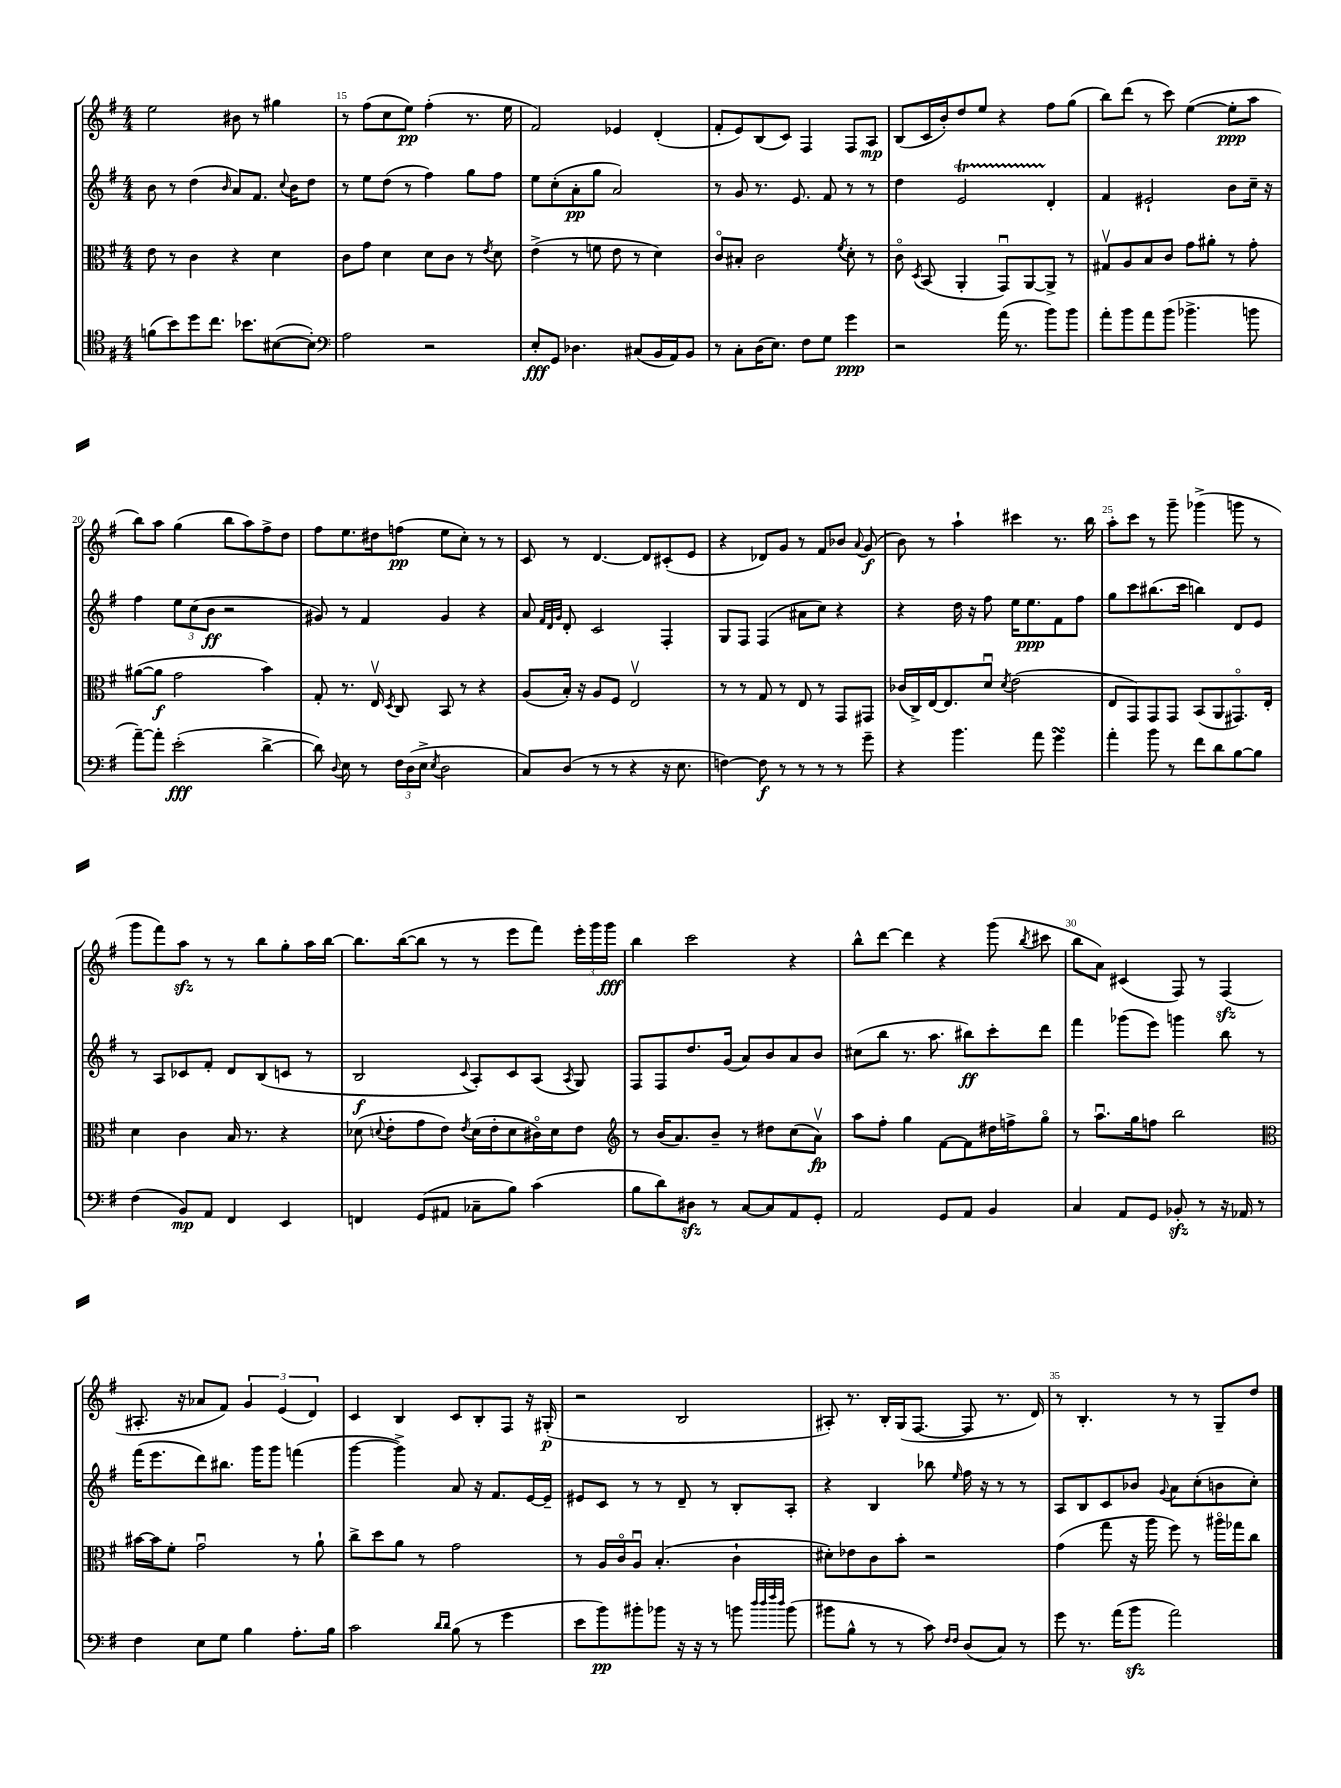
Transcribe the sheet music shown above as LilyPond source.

<<
\new StaffGroup <<
\new Staff = "s0" {
    \clef treble \key g \major \numericTimeSignature \time 4/4
    \autoBeamOff e''2 bis'8 r8 gis''4 |
    r8 fis''8[( c''8 e''8]\pp) fis''4-.( r8. e''16 |
    fis'2) ees'4 d'4-.( |
    fis'8[-. e'8) b8( c'8]) fis4 fis8[ a8]\mp |
    b8[( c'16 b'16-.) d''8 e''8] r4 fis''8[ g''8]( |
    b''8[) d'''8]( r8 c'''8) e''4~( e''8[-.\ppp a''8] |
    b''8[) a''8] g''4( b''8[ a''8) fis''8-> d''8] |
    fis''8[ e''8. dis''16 f''8]\pp( e''8[ c''8]-.) r8 r8 |
    c'8 r8 d'4.~ d'8[ cis'8-.( e'8] |
    r4 des'8[) g'8] r8 fis'8[ bes'8] \appoggiatura { a'8 } g'8\f( |
    b'8) r8 a''4-! cis'''4 r8. b''16 |
    a''8[-. c'''8] r8 g'''8-- ges'''4->( g'''8 r8 |
    g'''8[ fis'''8) a''8]\sfz r8 r8 b''8[ g''8-. a''16 b''16]~ |
    b''8.[ b''16~( b''8] r8 r8 e'''8[ fis'''8]) \tuplet 3/2 { e'''16[-. g'''16 g'''16]\fff } |
    b''4 c'''2 r4 |
    b''8[-^ d'''8]~ d'''4 r4 g'''8( \acciaccatura { b''8 } cis'''8 |
    b''8[ a'8]) cis'4( fis8) r8 fis4\sfz( |
    ais8.-. r16 aes'8[ fis'8]) \tuplet 3/2 { g'4 e'4( d'4) } |
    c'4 b4 c'8[ b8-. fis8] r16 gis16-.\p( |
    r2 b2 |
    ais8-.) r8. b16[-. g16( fis8.]~ fis8 r8. d'16) |
    r8 b4.-. r8 r8 g8[-- d''8] \bar "|." |
}
\new Staff = "s1" {
    \clef treble \key g \major \numericTimeSignature \time 4/4
    \autoBeamOff b'8 r8 d''4( \grace { b'16 } a'8[) fis'8.] \appoggiatura { c''8 } b'16[ d''8] |
    r8 e''8[ d''8]( r8 fis''4) g''8[ fis''8] |
    e''8[ c''8-.( a'8-.\pp g''8] a'2) |
    r8 g'8 r8. e'8. fis'8 r8 r8 |
    d''4 e'2\startTrillSpan d'4-.\stopTrillSpan |
    fis'4 eis'2-! b'8[ c''16]-- r16 |
    fis''4 \tuplet 3/2 { e''8[ c''8( b'8]\ff } r2 |
    gis'8) r8 fis'4 gis'4 r4 |
    a'8 \grace { fis'32[ d'32 g'32] } d'8-. c'2 fis4-. |
    g8[ fis8] fis4( ais'8[ c''8]) r4 |
    r4 d''16 r16 fis''8 e''16[ e''8.\ppp fis'8 fis''8] |
    g''8[ c'''8 bis''8.( c'''16] b''4) d'8[ e'8] |
    r8 a8[ ces'8 fis'8]-. d'8[ b8( c'8] r8 |
    b2\f \appoggiatura { c'8 } a8[-.) c'8 a8]( \acciaccatura { a8 } g8) |
    fis8[ fis8 d''8. g'16]( a'8[) b'8 a'8 b'8] |
    cis''8[( b''8] r8. a''8. bis''8[\ff) c'''8-. d'''8] |
    fis'''4 ges'''8[( e'''8]) g'''4 b''8 r8 |
    fis'''16[( e'''8. d'''8) bis''8.] g'''16[ g'''8] f'''4( |
    g'''4~ g'''4->) a'8 r16 fis'8.[ e'16~ e'16]-- |
    eis'8[ c'8] r8 r8 d'8-- r8 b8[-. a8]-. |
    r4 b4 bes''8 \grace { e''16 } fis''16 r16 r8 r8 |
    a8[ b8 c'8 bes'8] \appoggiatura { g'8 } a'8[ c''8-.( b'8 c''8]-.) \bar "|." |
}
\new Staff = "s2" {
    \clef alto \key g \major \numericTimeSignature \time 4/4
    \autoBeamOff e'8 r8 c'4 r4 d'4 |
    c'8[ g'8] d'4 d'8[ c'8] r8 \acciaccatura { e'8 } d'8 |
    e'4->( r8 f'8 e'8 r8 d'4) |
    c'8[\flageolet bis8]-. c'2 \acciaccatura { fis'8 } d'8-. r8 |
    c'8\flageolet \acciaccatura { d8 } b,8( a,4-. g,8[\downbow) a,8~ a,8]-> r8 |
    gis8[\upbow a8 b8 c'8] g'8[ ais'8]-. r8 g'8-. |
    ais'8[~( ais'8]\f g'2 b'4) |
    g8-. r8. e16\upbow \acciaccatura { d8 } c8 b,8 r8 r4 |
    a8[( b16]-.) r16 a8[ fis8] e2\upbow |
    r8 r8 g8 r8 e8 r8 g,8[ gis,8] |
    ces'16[( c16->) e16~ e8. d'8]\downbow \acciaccatura { d'8 } e'2( |
    e8[ g,8) g,8 g,8] b,8[( a,8 gis,8.\flageolet) e16]-. |
    d'4 c'4 b16 r8. r4 |
    des'8( \appoggiatura { d'8 } e'8[-. g'8 e'8]) \acciaccatura { e'8 } d'16[( e'16-. d'8 cis'16\flageolet) d'16 e'8] |
    \clef treble r8 b'16[( a'8.) b'8]-- r8 dis''8[ c''8( a'8]\upbow\fp) |
    a''8[ fis''8]-. g''4 fis'8[~ fis'8 dis''16 f''16-> g''8]\flageolet |
    r8 a''8.[\downbow g''16 f''8] b''2 |
    \clef alto bis'16[~ bis'16 fis'8]-. g'2\downbow r8 a'8-! |
    c''8[-> d''8 a'8] r8 g'2 |
    r8 a16[ c'16\flageolet a8]\downbow b4.-.( c'4-! |
    dis'8[-.) ees'8 c'8 b'8]-. r2 |
    g'4( g''8 r16 a''16 fis''8) r8 ais''16[\flageolet ges''16 c''8] \bar "|." |
}
\new Staff = "s3" {
    \clef tenor \key g \major \numericTimeSignature \time 4/4
    \autoBeamOff f'8[( b'8) d''8 c''8.] bes'8.[ bis8~( bis8]-.) |
    \clef bass a2 r2 |
    e8[-.\fff g,8] des4. cis8[( b,16 a,16) b,8] |
    r8 c8[-. d16( e8.]) fis8[ g8] g'4\ppp |
    r2 a'16( r8. b'8[) b'8] |
    a'8[-. b'8 a'8 b'8]( bes'4.-> b'8 |
    a'8[~--) a'8]-. e'2-.\fff( d'4~-> |
    d'8) \appoggiatura { d8 } e8 r8 \tuplet 3/2 { fis16[ d16( e16]-> } \acciaccatura { e8 } d2 |
    c8[) d8]( r8 r8 r4 r16 e8. |
    f4~) f8\f r8 r8 r8 r8 g'8-- |
    r4 b'4. a'8 g'4\turn |
    a'4-. b'8 r8 fis'8[ d'8 b8~ b8] |
    fis4( b,8[\mp) a,8] fis,4 e,4 |
    f,4 g,8[( ais,8] ces8[-- b8]) c'4( |
    b8[ d'8) dis8]\sfz r8 c8[~ c8 a,8 g,8]-. |
    a,2 g,8[ a,8] b,4 |
    c4 a,8[ g,8] bes,8-.\sfz r8 r16 aes,16 r8 |
    fis4 e8[ g8] b4 a8.[-. b16] |
    c'2 \grace { d'16[ d'16] } b8( r8 g'4 |
    e'8[ b'8\pp) bis'8-. bes'8] r16 r16 r8 b'8 \grace { d''32[ d''32 fis''32 d''32] } b'8( |
    bis'8[ b8]-^ r8 r8 c'8) \grace { fis16[ fis16] } d8[( c8]) r8 |
    g'8 r8. a'16[( b'8]\sfz a'2) \bar "|." |
}
>>
>>
\layout { \context { \Score currentBarNumber = #14 \override BarNumber.break-visibility = ##(#f #t #t) barNumberVisibility = #(every-nth-bar-number-visible 5) } }
